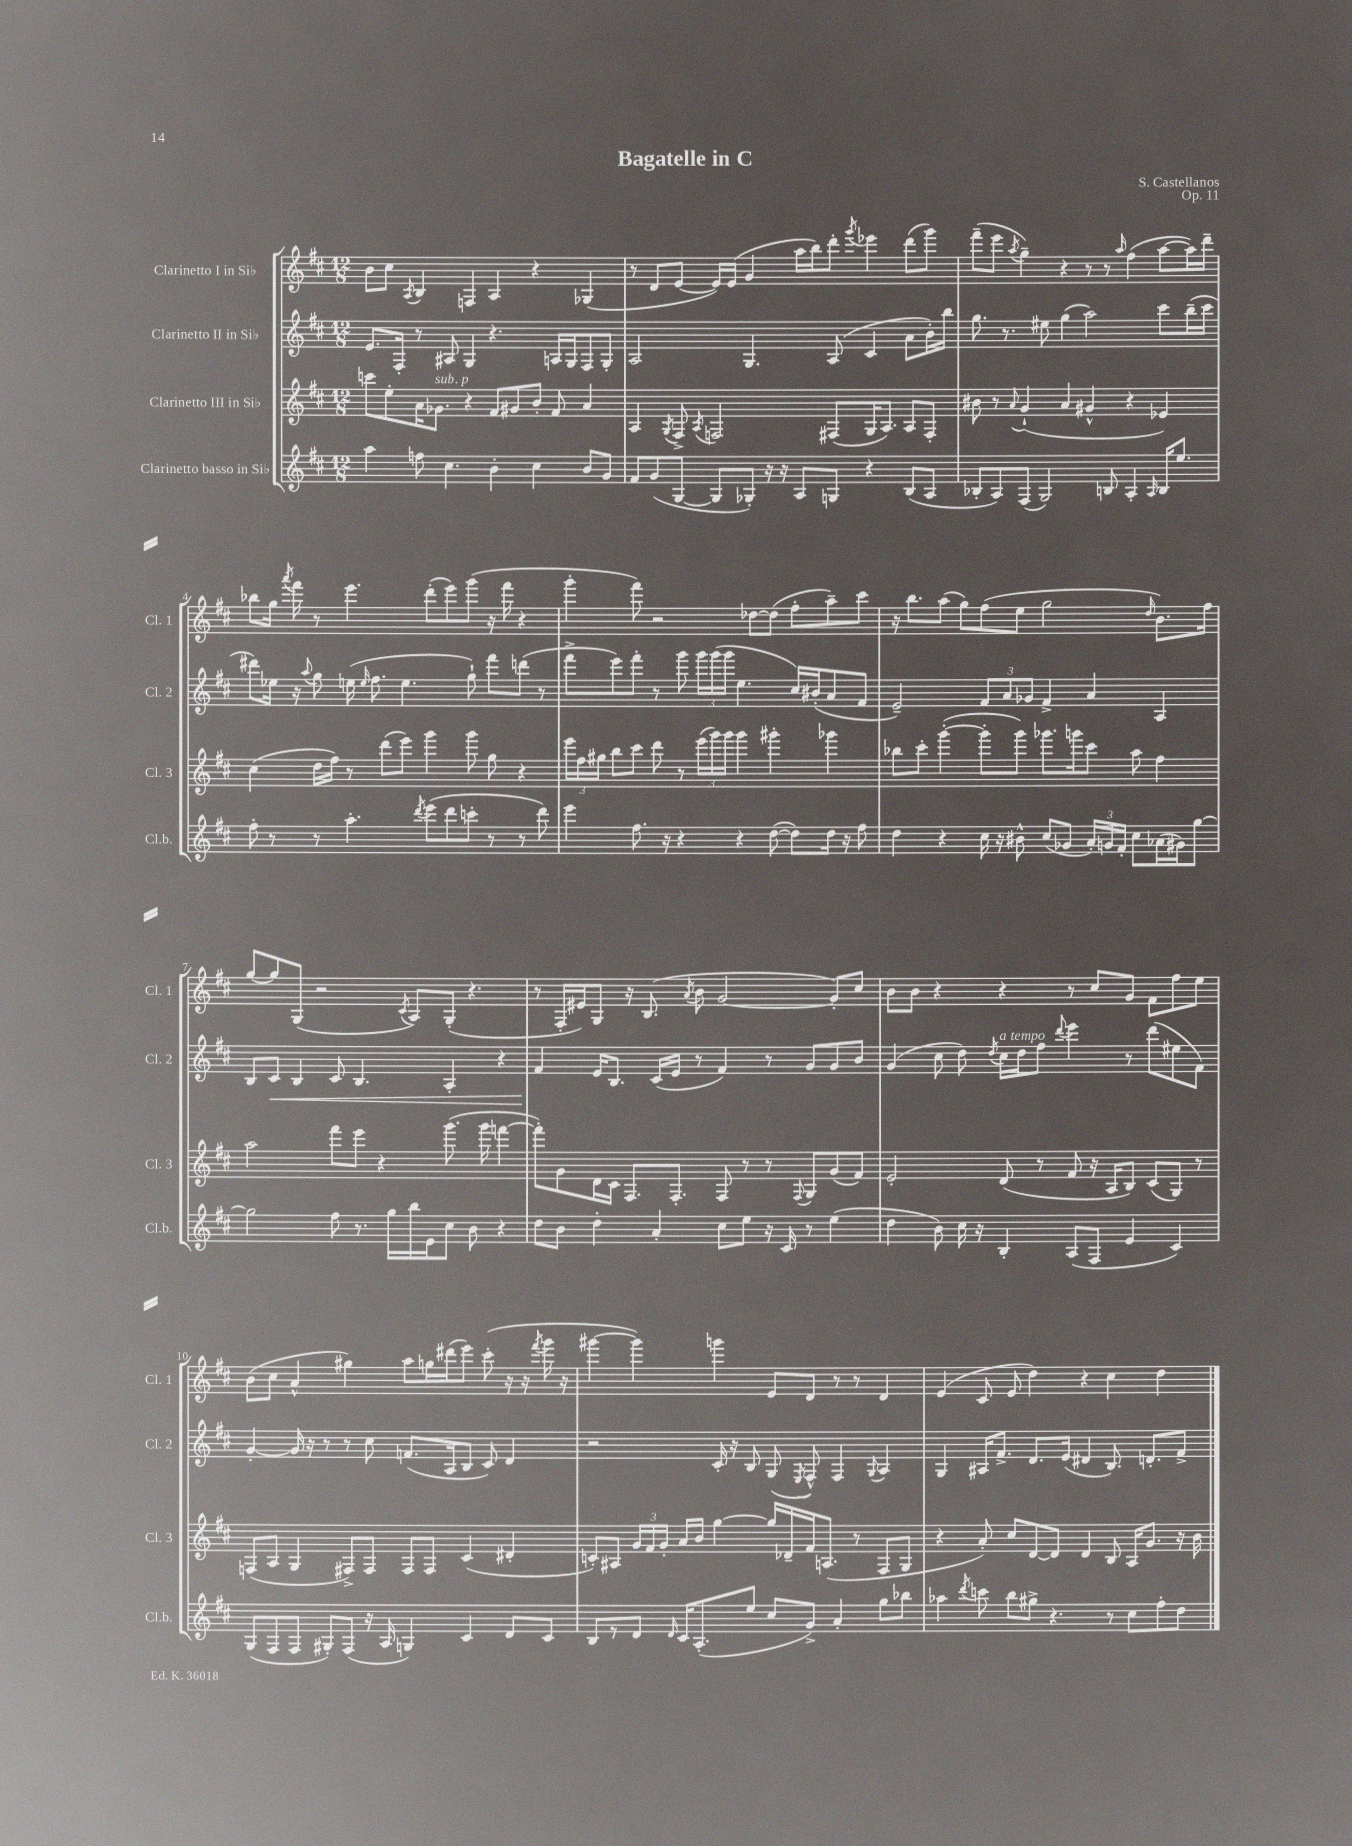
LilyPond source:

\header { title = "Bagatelle in C" composer = "S. Castellanos" opus = "Op. 11" }
<<
\new StaffGroup <<
\new Staff = "s0" \with { instrumentName = "Clarinetto I in Sib" shortInstrumentName = "Cl. 1" } {
    \clef treble \key d \major \numericTimeSignature \time 12/8
    \autoBeamOff b'8[ cis''8] \acciaccatura { a8 } b4 f4 a4 r4 ges4( |
    r8 d'8[ e'8]~ e'16[) e'16]( g'4 a''16[ b''16) d'''8]-. \acciaccatura { g'''8 } ees'''4 d'''8[( g'''8]) |
    fis'''8[--( e'''8] \acciaccatura { a''8 } g''4--) r4 r8 r8 \grace { a''16 } fis''4( a''8[~ a''16) d'''16]-- |
    bes''8[ g''16] \acciaccatura { a'''8 } fis'''16 r8 e'''4. d'''8[-.( e'''8) g'''8]( r16 fis'''16 r4 |
    g'''4-. fis'''8) r2 des''8[~ des''8]( fis''8[-. a''8--) cis'''8] |
    r16 b''8.[ a''8]( g''8[) fis''8( e''8] g''2 \grace { d''16 } b'8.[) fis''16] |
    g''8[~ g''8 g8]( r2 \acciaccatura { cis'8 } a8[) g8]-.( r4. |
    r8 fis16[-. eis'16) g8] r16 b8.( \acciaccatura { a'8 } b'8 g'2~ g'8[-.) cis''8] |
    b'8[ b'8] r4 r4 r8 cis''8[ g'8] fis'8[ fis''8 e''8] |
    b'8[( cis''8] a'4-^ gis''4) a''8[ g''16 dis'''16( e'''8]) cis'''8-.( r16 r16 \acciaccatura { fis'''8 } g'''16 r16 |
    gis'''4~ gis'''4) g'''4 e'8[ d'8] r8 r8 d'4 |
    e'4( cis'8 e'8 d''4) r4 cis''4 d''4 \bar "|." |
}
\new Staff = "s1" \with { instrumentName = "Clarinetto II in Sib" shortInstrumentName = "Cl. 2" } {
    \clef treble \key d \major \numericTimeSignature \time 12/8
    \autoBeamOff e'8.[ fis16]-. r8 ais8 g4 r4. a16[ g16 fis8 g8]-. |
    a2 g4. a8( cis'4 a'8[ b'16-.) b''16] |
    g''8. r8. eis''8 g''4( a''2) cis'''8[ b''16--( cis'''16] |
    dis'''8[) ees''16] r16 \appoggiatura { a''8 } g''8 e''16( \grace { e''16 } fis''8. e''4. g''8-!) fis'''8[ d'''8]( r8 |
    fis'''8[-> e'''8) fis'''8]-. r8 g'''8 \tuplet 3/2 { g'''16[ g'''16( g'''16] } e''4. cis''16[) bis'16-.( a'8 fis'8] |
    e'2--) \tuplet 3/2 { fis'8[ a'8 ges'8] } fis'4-> a'4 a4 |
    b8[ cis'8]\< b4 cis'8 b4. a4-. r4 |
    fis'4\! e'16[ b8.] cis'16[( e'16] r8 fis'4) r8 g'8[ g'8 b'8] |
    g'4( cis''8 d''8) \acciaccatura { d''8 } cis''16[^\markup { \italic "a tempo" } d''16 fis''8] \appoggiatura { d'''8 } e'''4 r8 d'''8[( eis''8 fis'8]) |
    g'4~-. g'16 r16 r8 r8 cis''8 f'8.[( a16 b8] cis'8) d'4 |
    r2 cis'16-. r16 b8 g8( \acciaccatura { e8 } fis8-^) fis4 \appoggiatura { g8 } a4 |
    g4 ais16[ fis'8.]-> d'8.[ e'16]( dis'4 b8.) d'8.[-. fis'8]-> \bar "|." |
}
\new Staff = "s2" \with { instrumentName = "Clarinetto III in Sib" shortInstrumentName = "Cl. 3" } {
    \clef treble \key d \major \numericTimeSignature \time 12/8
    \autoBeamOff c'''8[ e''8-. a'16 ges'8.]^\markup { \italic "sub. p" } r4 fis'8[ gis'8 b'8]-. fis'8 a'4 |
    a4 \acciaccatura { g8 } fis8-> \acciaccatura { a8 } f2 fis8[( g16 a8.]) a8[ fis8]-. |
    bis'8 r8 \appoggiatura { a'8 } g'4-!( a'4 gis'4-^ r4 ees'4) |
    cis''4( d''16[ fis''16]) r8 d'''8[( e'''8]) g'''4 g'''8 g''8 r4 |
    \tuplet 3/2 { e'''16[ fis''16 gis''16] } b''8[ cis'''8] d'''8 r8 \tuplet 3/2 { e'''16[( g'''16) g'''16] } g'''4 gis'''4-. ges'''4 |
    bes''8[ cis'''8]-. g'''4~-.( g'''8[-. g'''8]) ges'''8.[ g'''16 cis'''8] a''8 fis''4 |
    a''2 fis'''8[ e'''8] r4 g'''8.( g'''16 f'''4~ |
    f'''8[-.) g'8 d'16 cis'16] fis8.[ fis8.]-. fis8 r8 r8 \appoggiatura { fis8 } g8[ g'8( fis'8]) |
    e'2-. d'8( r8 fis'8 r16 a16[ b8]) cis'8[( g8]) r8 |
    f8[( a8] g4 fis8[->) fis8] fis8[ fis8] cis'4( dis'4-. |
    c'8[-.) ais8] \tuplet 3/2 { g'16[ fis'16 g'16]-. } a'16[ b'16] g''4~ g''16[ des'16-- fis'16 a8.]( r8 fis8[ g8] |
    r4 a'8-.) cis''8[ d'8~ d'8] d'4 b8 a16[ g'8.] r16 b'16 \bar "|." |
}
\new Staff = "s3" \with { instrumentName = "Clarinetto basso in Sib" shortInstrumentName = "Cl.b." } {
    \clef treble \key d \major \numericTimeSignature \time 12/8
    \autoBeamOff a''4 f''8 cis''4. b'4-. cis''4 b'8[ g'8] |
    fis'8[ g'8( g8]~ g8[ ges8]-.) r16 r16 a8[ g8] r4 b8[( a8] |
    bes8[-. a8) fis8]( g2) b8 a4-. \grace { a16 } b16[ e''8.] |
    fis''8-. r8 r8 a''4.-. \acciaccatura { d'''8 } e'''8[( d'''8 c'''8]-. r8 r8 d'''8) |
    e'''4 fis''8. r16 r4 r4 d''8~( d''8[) d''16] r16 fis''8 |
    d''4 r4 cis''16 r16 bis'8-^ cis''8[( ges'8] \tuplet 3/2 { a'16[-.) g'16 fis'16]-. } cis''8[ aes'16( gis'16) g''8]~ |
    g''2 fis''8 r8. g''16[ b''16 e'16 cis''8] b'8 r4 |
    d''8[ b'8] d''4-. a'4-. cis''8[ e''8] r16 cis'16 r8 e''4( |
    d''4 b'8) cis''16 r16 b4-. a8[( fis8] e'4 cis'4) |
    g8[( fis8 fis8] gis8[-.) fis8]( r16 a16 g4) cis'4 d'8[ cis'8] |
    b8[ r8 d'8] \grace { d'16 } cis'16[ a8.-.( e''8] cis''8[ g'8]->) a'4-. g''8[ bes''8] |
    aes''4 \acciaccatura { d'''8 } c'''8 b''8[ gis''8]-> r4. r8 cis''8[ fis''8-. d''8] \bar "|." |
}
>>
>>
